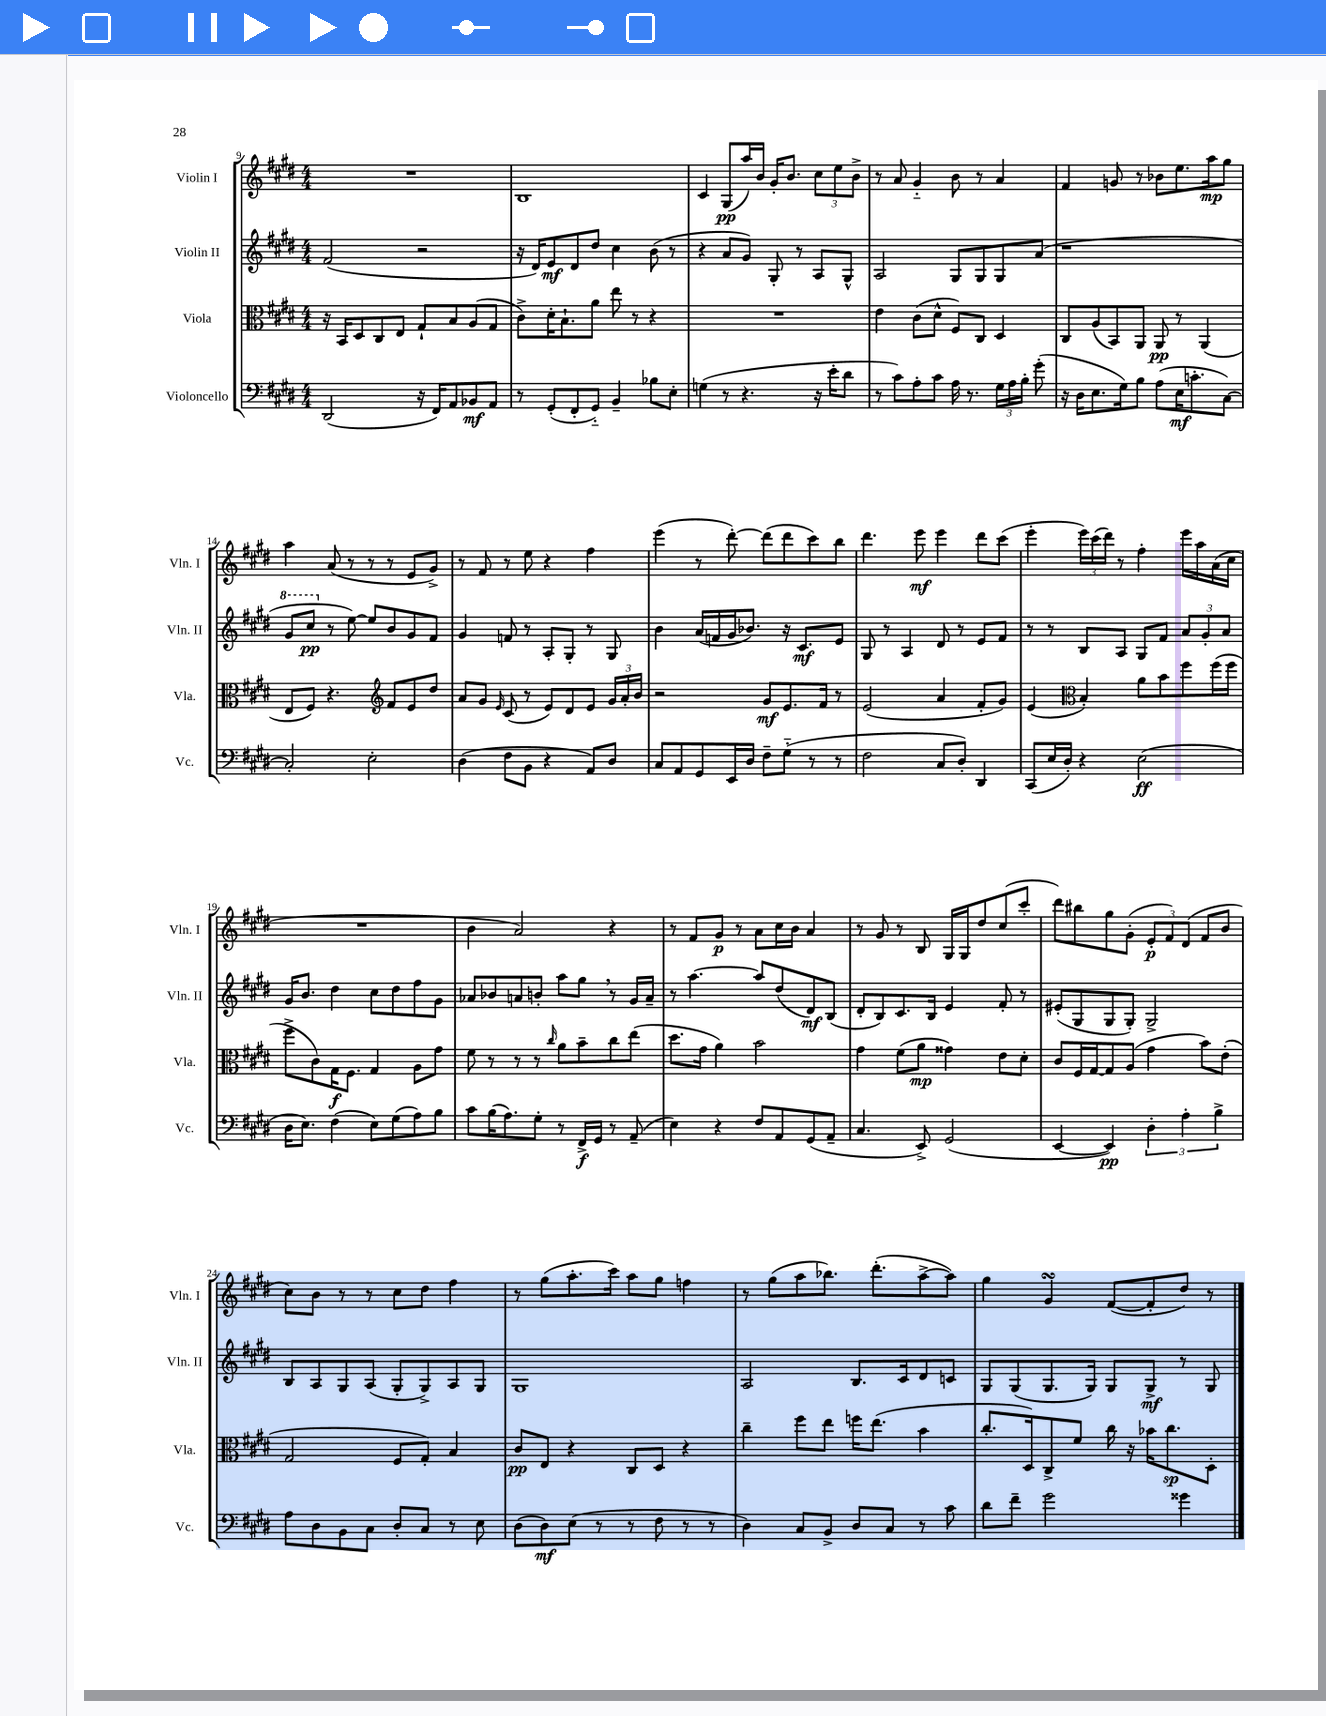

**kern	**kern	**kern	**kern
*staff4	*staff3	*staff2	*staff1
*clefF4	*clefC3	*clefG2	*clefG2
*k[f#c#g#d#]	*k[f#c#g#d#]	*k[f#c#g#d#]	*k[f#c#g#d#]
*M4/4	*M4/4	*M4/4	*M4/4
(2DD#	16r	(2f#	1r
.	16BB	.	.
.	8D#	.	.
.	8C#	.	.
.	8E	.	.
16r	8G#`	2r	.
16FF#)	.	.	.
8AA	8B	.	.
8BB-	(8A	.	.
8AA	8G#	.	.
=	=	=	=
8r	8c#^)	16r	1B
.	.	16d#)	.
(8GG#'	16d#'	8e	.
.	8.B`	.	.
8FF#'	.	8d#	.
8GG#'~)	8a	8dd#	.
4BB~	8ee	4cc#	.
.	8r	.	.
8B-	4r	(8b	.
8E'	.	8r	.
=	=	=	=
(4G	1r	4r	4c#
8r	.	8a	(8G#
4.r	.	8g#)	16aa)
.	.	.	16b
.	.	8G#'	16g#'
.	.	.	8.b
.	.	8r	.
16r	.	8A	12cc#
16e'	.	.	.
.	.	.	12ee
8d#	.	8G#^^	.
.	.	.	12b^
=	=	=	=
8r	4e	2A	8r
8c#)	.	.	8a
8A'	(8c#	.	4g#'~
8c#	8d#^^	.	.
16A	8F#)	8G#	8b
8.r	.	.	.
.	8C#	8G#	8r
24G#	4D#	8G#	4a
24A	.	.	.
24B'	.	.	.
(8g#'	.	(8a	.
=	=	=	=
16r	8C#	1r	4f#
16D#	.	.	.
8.E	(8A	.	.
.	8BB)	.	8g
16G#)	.	.	.
8B	8AA	.	8r
(8A	8AA	.	8b-
16E	8r	.	8.ee
8.c'	.	.	.
.	(4AA	.	.
.	.	.	16aa
[8C#)	.	.	8gg#
=	=	=	=
2C#']	8E	8gg#	4aa
.	8F#)	8ccc#	.
.	4.r	8r	(8a
.	.	[8ee)	8r
2E'	.	8ee]	8r
*	*clefG2	*	*
.	8f#	8b	8r
.	8e	8g#	8e
.	8dd#	8f#	8g#^)
=	=	=	=
(4D#	8a	4g#	8r
.	8g#	.	8f#
.	16qqe	.	.
8F#	(8c#	8f	8r
8BB	8r	8r	8ee
4r	8e)	8A'	4r
.	8d#	8G#'	.
8AA)	8e	8r	4ff#
8D#	24g#	8G#	.
.	24a'	.	.
.	24b	.	.
=	=	=	=
8C#	2r	4b	(4eee
8AA	.	.	.
8GG#	.	(16a	8r
.	.	16f	.
16EE	.	16g#	[8ddd#')
16D#	.	8.b-)	.
8F#~	8g#	.	(8ddd#]
(8G#'~	8.e	16r	8ddd#
.	.	8.c#	.
8r	.	.	8ccc#)
.	16f#	.	.
8r	8r	8e	8bb
=	=	=	=
2F#	(2e	8G#	4.ddd#
.	.	8r	.
.	.	4A	.
.	.	.	8eee
8C#	4a	8d#	4eee
8D#')	.	8r	.
4DD#	8f#'	8e	8ddd#
.	8g#)	8f#	(8ccc#
=	=	=	=
(8CC#	(4e	8r	4eee'
16E	.	8r	.
16D#')	.	.	.
*	*clefC3	*	*
4r	4B')	8B	24eee)
.	.	.	(24ccc#
.	.	.	24ddd#)
.	.	8A	8r
(2E	8a	8G#	4ff#'
.	8b	8f#	.
.	8ff#	12a	16eee
.	.	.	16aa
.	.	12g#'	.
.	(16ff#	.	(16a
.	.	12a	.
.	16ff#	.	16cc#
=	=	=	=
16D#	8ff#^	16g#	1r
8.E)	.	8.b	.
.	8c#)	.	.
(4F#	16G#	4dd#	.
.	8.F#	.	.
8E)	4G#	8cc#	.
(8G#	.	8dd#	.
8A)	8A	8ff#	.
8B	8g#	8g#	.
=	=	=	=
8c#	8f#	8a-	4b
(16B	8r	8b-	.
8.A)	.	.	.
.	8r	8a	2a)
8G#'	8r	8b'	.
.	16qqcc#	.	.
8r	8a	8aa	.
16FF#^	8b~	8gg#	.
16GG#	.	.	.
8r	8cc#	8r	4r
(8AA~	(8ee	16g#	.
.	.	16a~	.
=	=	=	=
4E)	8.dd#	8r	8r
.	.	[4.aa	8f#
.	16g#	.	.
4r	4a)	.	8g#
.	.	.	8r
8F#	2b	8aa]	8a
8AA	.	(8dd#	16cc#
.	.	.	16b
(8GG#	.	8d#)	4a
8AA~	.	(8B	.
=	=	=	=
4.C#	4g#	8d#'	8r
.	.	8B)	8g#
.	(8f#	8.c#	8r
8EE^)	8a	.	8B
.	.	16B	.
(2GG#	4g##)	4e	16G#
.	.	.	16G#
.	.	.	8dd#
.	8e	8f#'	(8cc#
.	8d#'	8r	8ccc#'
=	=	=	=
[4EE	8c#	(8e#'	8ddd#)
.	16F#	8G#	8bb#
.	[16G#	.	.
4EE])	8G#]	8G#	8gg#
.	(8A	8G#')	(8g#'
6D#'	4g#	2G#^	12e'
.	.	.	12f#)
6A'	.	.	(12d#
.	8b)	.	8f#
6B^	.	.	.
.	(8e'	.	8b
=	=	=	=
8A	2G#	8B	8cc#)
8D#	.	8A	8b
8BB	.	8G#	8r
8C#	.	(8A	8r
8D#'	8F#	8G#'	8cc#
8C#	8G#')	8G#^)	8dd#
8r	4B	8A	4ff#
8E	.	8G#	.
=	=	=	=
(8D#	8c#	1G#	8r
8D#)	8E	.	(8gg#
(8E	4r	.	8.aa'
8r	.	.	.
.	.	.	16ccc#)
8r	8C#	.	8aa
8F#	8D#	.	8gg#
8r	4r	.	4ff
8r	.	.	.
=	=	=	=
4D#)	4cc#~	2A	8r
.	.	.	(8gg#
8C#	8ff#	.	8aa
8BB^	8ee	.	8.bb-)
8D#	16ff	8.B	.
.	(8.ee	.	(8.ddd#'
8C#	.	.	.
.	.	16c#	.
8r	4b	8d#	[8aa^
8c#	.	8c	8aa])
=	=	=	=
8d#	8.cc#'	8G#	4gg#
8f#~	.	(8G#	.
.	16D#)	.	.
2g#	8C#^	8.G#	4g#
.	8f#	.	.
.	.	16G#)	.
.	16cc#	8G#	([8f#
.	16r	.	.
.	16b-	8G#^	8f#']
.	8.cc#	.	.
4g##	.	8r	8dd#)
.	8D#'	8G#	8r
==	==	==	==
*-	*-	*-	*-
